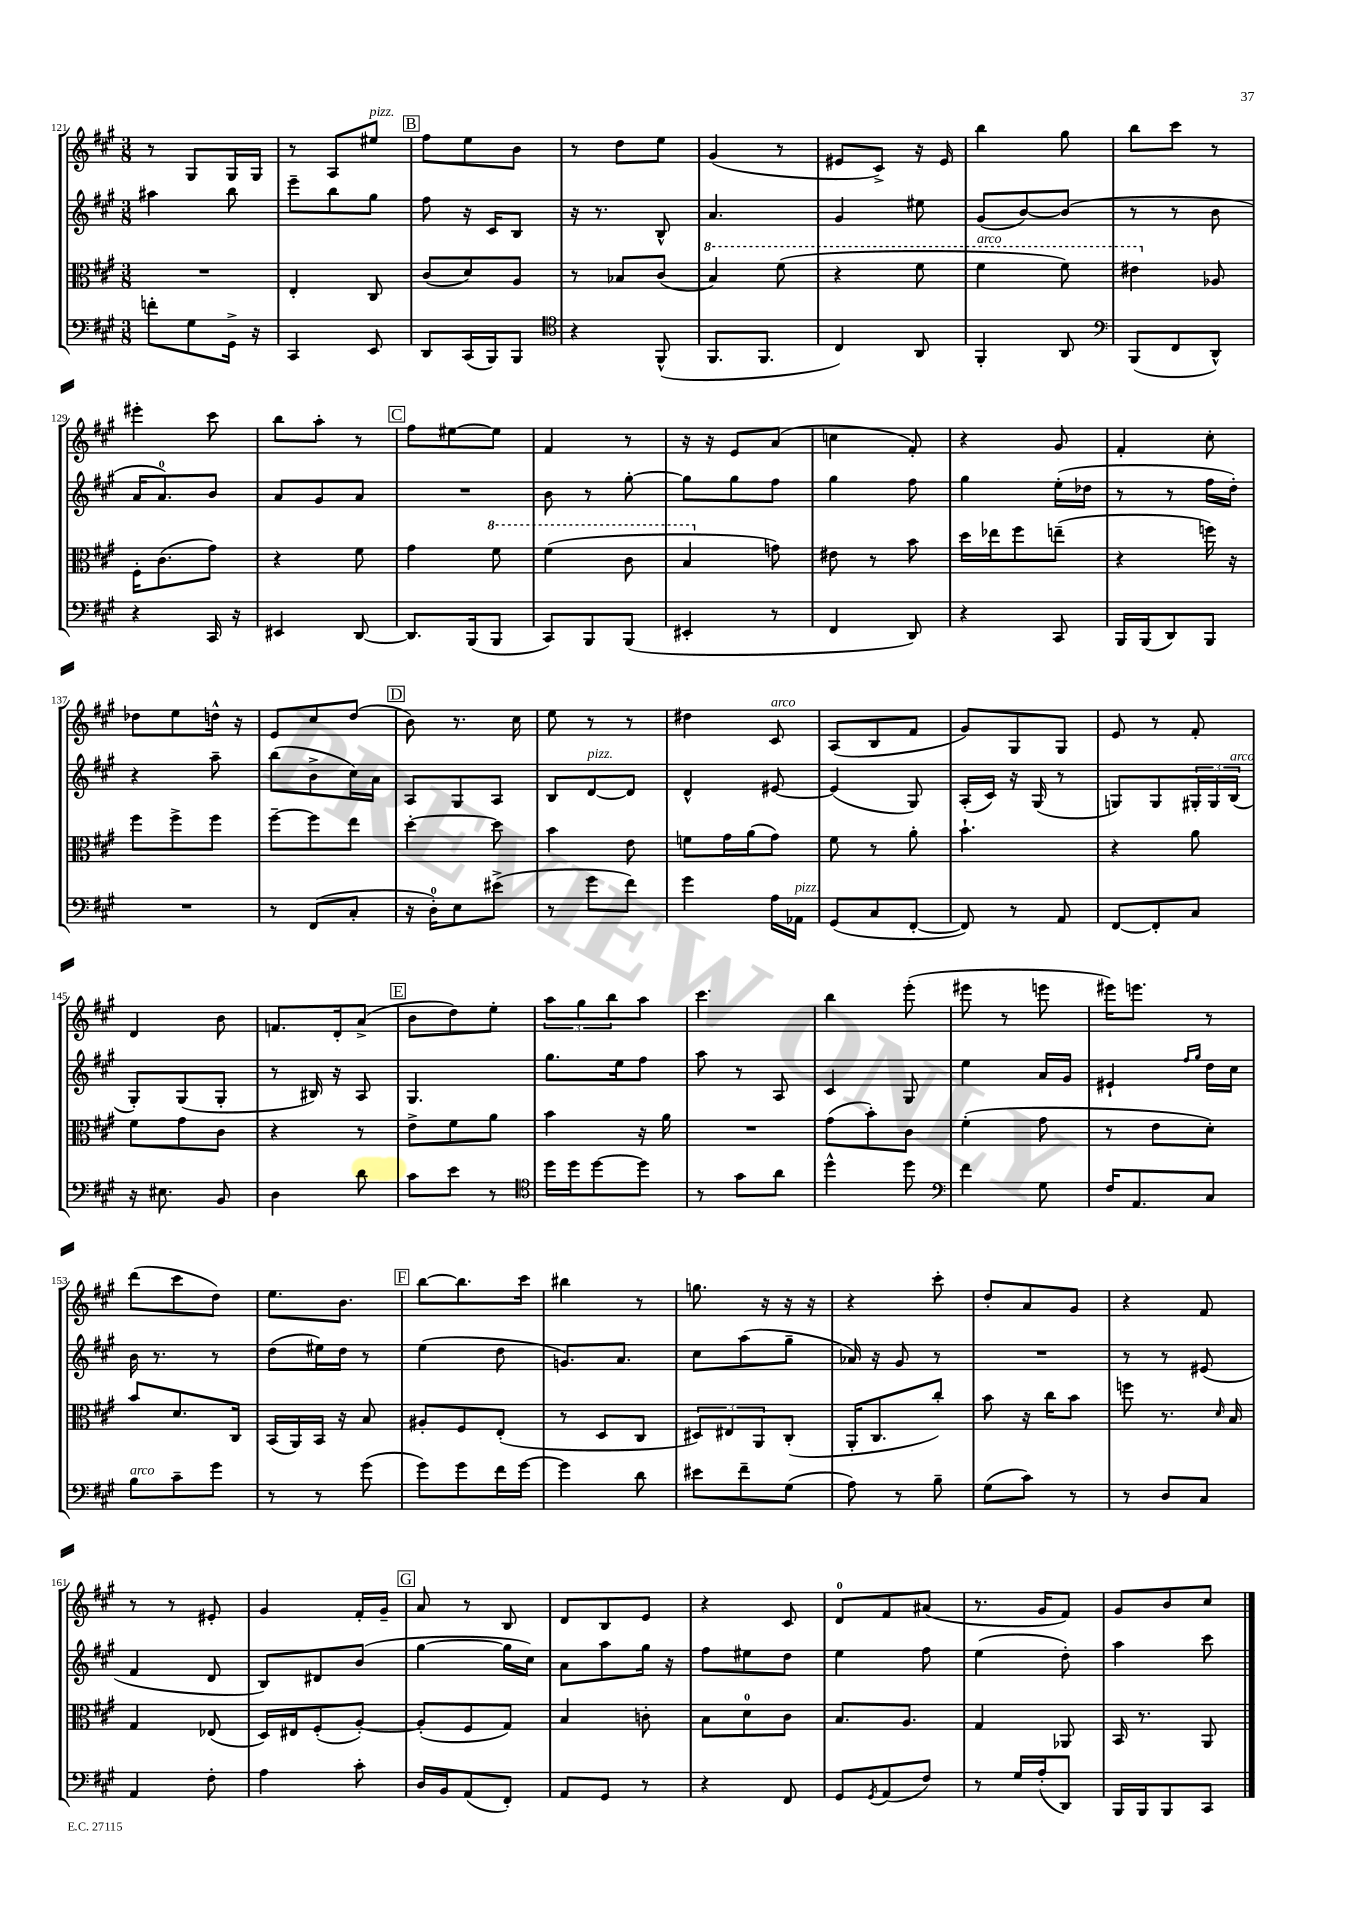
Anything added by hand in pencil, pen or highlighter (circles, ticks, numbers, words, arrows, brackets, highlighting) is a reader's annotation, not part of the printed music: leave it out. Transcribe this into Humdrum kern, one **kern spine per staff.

**kern	**kern	**kern	**kern
*staff4	*staff3	*staff2	*staff1
*clefF4	*clefC3	*clefG2	*clefG2
*k[f#c#g#]	*k[f#c#g#]	*k[f#c#g#]	*k[f#c#g#]
*M3/8	*M3/8	*M3/8	*M3/8
8f'\L	4.r	4aa#\	8r
8G#\	.	.	8G#/L
16GG#^\Jk	.	8bb\	16G#/L
16r	.	.	16G#/JJ
=	=	=	=
4CC#/	4E'/	8eee~\L	8r
.	.	8bb\	8A/L
8EE/	8C#/	8gg#\J	8ee#/J
=	=	=	=
8DD/L	(8c#/L	8ff#\	8ff#\L
(16CC#/L	8d/)	16r	8ee\
16BBB/J)	.	16c#/LK	.
8BBB/J	8A/J	8B/J	8b\J
=	=	=	=
*clefC4	*	*	*
4r	8r	16r	8r
.	.	8.r	.
.	8B-/L	.	8dd\L
(8FF#^^/	(8c#/J	8B^^/	8ee\J
=	=	=	=
8.FF#/L	4b/)	4.a/	(4g#/
8.FF#/J	.	.	.
.	(8ff#\	.	8r
=	=	=	=
4C#/)	4r	4g#/	8e#/L
.	.	.	8c#^/J)
8AA/	8ff#\	8ee#\	16r
.	.	.	16e#/
=	=	=	=
4FF#'/	4ff#\	(8g#/L	4bb\
.	.	[8b/)	.
8AA/	8ff#\)	(8b/]J	8gg#\
=	=	=	=
*clefF4	*	*	*
(8BBB/L	4ee#\	8r	8bb\L
8FF#/	.	8r	8ccc#\J
8DD^^/J)	8A-/	8b\	8r
=	=	=	=
4r	16F#'\LK	16a/LK	4eee#'\
.	(8.c#\	8.a/)	.
16CC#/	8g#\J)	8b/J	8ccc#\
16r	.	.	.
=	=	=	=
4EE#/	4r	8a/L	8bb\L
.	.	8g#/	8aa'\J
[8DD/	8f#\	8a/J	8r
=	=	=	=
8.DD/]L	4g#\	4.r	8ff#\L
.	.	.	[8ee#\
(16BBB/k	.	.	.
8BBB/J	8ff#\	.	8ee#\]J
=	=	=	=
8CC#/L)	(4ff#\	8b\	4f#/
8BBB/	.	8r	.
(8BBB/J	8cc#\	[8gg#'\	8r
=	=	=	=
4EE#'/	4b/	8gg#\]L	16r
.	.	.	16r
.	.	8gg#\	8e/L
8r	8g\)	8ff#\J	(8a/J
=	=	=	=
4FF#/	8e#\	4gg#\	4cc\
.	8r	.	.
8DD/)	8b\	8ff#\	8f#'/)
=	=	=	=
4r	16dd\LL	4gg#\	4r
.	16ee-\J	.	.
.	8ff#\	.	.
8CC#/	(8ee~\J	(16ee'\LL	8g#/
.	.	16dd-\JJ	.
=	=	=	=
16BBB/LL	4r	8r	4f#'/
(16BBB/J	.	.	.
8DD/)	.	8r	.
8BBB/J	16ff\)	16ff#\LL	8cc#'\
.	16r	16dd'\JJ)	.
=	=	=	=
4.r	8ff#\L	4r	8dd-\L
.	8ff#^\	.	8ee\
.	8ff#\J	8aa~\	16dd^^\Jk
.	.	.	16r
=	=	=	=
8r	[8ff#~\L	(8bb\L	8e/L
(8FF#/L	8ff#\]	8b^\	8cc#/
8C#'/J	8ee\J	16cc#\L)	(8dd/J
.	.	16a\JJ	.
=	=	=	=
16r	[4dd'\	8A/L	8b\)
16D'\LK)	.	.	.
8E\	.	8G#/	8.r
(8e#^\J	8dd\]	8A/J	.
.	.	.	16cc#\
=	=	=	=
8r	4b\	8B/L	8ee\
8g#\L	.	[8d/	8r
8f#\J)	8e\	8d/]J	8r
=	=	=	=
4g#\	8f\L	4d^^/	4dd#\
.	16g#\L	.	.
.	(16a\J	.	.
16A\LL	8g#\J)	[8e#/	8c#/
16AA-\JJ	.	.	.
=	=	=	=
(8GG#/L	8f#\	(4e#/]	(8A/L
8C#/	8r	.	8B/
[8FF#'/J	8a'\	8G#/)	8f#/J
=	=	=	=
8FF#/])	4.b`\	(16A'/LL	8g#/L)
.	.	16c#/JJ)	.
8r	.	16r	8G#/
.	.	(16G#/	.
8AA/	.	8r	8G#/J
=	=	=	=
[8FF#/L	4r	8G/L)	8e/
8FF#'/]	.	8G/	8r
8C#/J	8a\	24G#'/L	8f#'/
.	.	24G#/	.
.	.	(24B/JJ	.
=	=	=	=
16r	8f#\L	8G#'/L)	4d/
8.E#\	.	.	.
.	8g#\	(8G#/	.
8BB/	8c#\J	8G#'/J	8b\
=	=	=	=
4D\	4r	8r	8.f/L
.	.	16B#/)	.
.	.	16r	16d'/k
8d\	8r	8A/	(8a^/J
=	=	=	=
8c#\L	8e^\L	4.G#/	8b\L
8e\J	8f#\	.	8dd\)
8r	8a\J	.	8ee'\J
=	=	=	=
*clefC4	*	*	*
16dd\LL	4b\	8.gg#\L	12aa\L
16dd\J	.	.	.
.	.	.	12gg#\
[8dd\	.	.	.
.	.	.	12bb\
.	.	16ee\k	.
8dd\]J	16r	8ff#\J	8aa\J
.	16a\	.	.
=	=	=	=
8r	4.r	8aa\	4.ccc#\
8g#\L	.	8r	.
8a\J	.	8A/	.
=	=	=	=
4dd^^\	(8g#\L	4c#/	4bb\
.	8b'\)	.	.
8dd\	8c#\J	8G#/	(8eee'\
=	=	=	=
*clefF4	*	*	*
4f#\	(4f#'\	4ee\	8eee#\
.	.	.	8r
8G#\	8g#\	16a/LL	8eee\
.	.	16g#/JJ	.
=	=	=	=
16F#/LK	8r	4e#`/	16eee#\LK)
8.AA/	.	.	8.eee\J
.	8e\L	.	.
.	.	16qqff#/LL	.
.	.	16qqgg#/JJ	.
8C#/J	8d'\J)	16dd\LL	8r
.	.	16cc#\JJ	.
=	=	=	=
8B\L	8b/L	16b\	(8ddd\L
.	.	8.r	.
8c#~\	8.d/	.	8ccc#\
8g#\J	.	8r	8dd\J)
.	16C#/Jk	.	.
=	=	=	=
8r	(16BB/LL	(8dd\L	8.ee\L
.	16AA/)	.	.
8r	16BB/JJ	16ee#\L)	.
.	16r	16dd\JJ	8.b\J
(8g#\	8B/	8r	.
=	=	=	=
8g#\L)	8A#'/L	(4ee\	[8bb\L
8g#\	8F#/	.	8.bb\]
16f#\L	(8E'/J	8dd\	.
[16g#\JJ	.	.	16ccc#\Jk
=	=	=	=
4g#\]	8r	8.g/L)	4bb#\
.	8D/L	.	.
.	.	8.a/J	.
8d\	8C#/J	.	8r
=	=	=	=
8e#\L	12D#/L)	8cc#\L	8.gg\
.	12E#/	.	.
8f#~\	.	(8aa\	.
.	12AA/	.	.
.	.	.	16r
(8G#\J	(8C#'/J	8gg#~\J	16r
.	.	.	16r
=	=	=	=
8A\)	16AA'/LK	16a-/)	4r
.	8.C#/	16r	.
8r	.	8g#/	.
8B~\	8cc#'/J)	8r	8ccc#'\
=	=	=	=
(8G#\L	8b\	4.r	8dd'/L
8c#\J)	16r	.	8a/
.	16cc#\LK	.	.
8r	8b\J	.	8g#/J
=	=	=	=
8r	8ff\	8r	4r
8D/L	8.r	8r	.
8C#/J	.	(8e#/	8f#/
.	16qqd/	.	.
.	16B/	.	.
=	=	=	=
4AA/	4G#/	4f#/	8r
.	.	.	8r
8F#'\	(8E-/	8d/	8e#'/
=	=	=	=
4A\	16D/LL)	8B/L)	4g#/
.	16E#/J	.	.
.	(8F#'/	8d#/	.
8c#'\	[8A'/J)	(8b/J	16f#'/LL
.	.	.	16g#~/JJ
=	=	=	=
16D/LL	(8A'/]L	[4gg#\	8a/
16BB/J	.	.	.
(8AA/	8F#/	.	8r
8FF#'/J)	8G#/J)	16gg#\]LL	8B/
.	.	16cc#\JJ)	.
=	=	=	=
8AA/L	4B/	8a\L	8d/L
8GG#/J	.	8aa\	8B/
8r	8c'\	16gg#\Jk	8e/J
.	.	16r	.
=	=	=	=
4r	8B\L	8ff#\L	4r
.	8d\	8ee#\	.
8FF#/	8c#\J	8dd\J	8c#/
=	=	=	=
8GG#/L	8.B/L	4ee\	8d/L
8qGG#/	.	.	.
(8AA/	.	.	8f#/
.	8.A/J	.	.
8F#/J)	.	8ff#\	(8a#/J
=	=	=	=
8r	4G#/	(4ee\	8.r
16G#/LL	.	.	.
(16A'/J	.	.	16g#/LK
8DD/J)	8AA-/	8dd'\)	8f#/J)
=	=	=	=
16BBB/LL	16BB/	4aa\	8g#/L
16BBB/J	8.r	.	.
8BBB/	.	.	8b/
8CC#/J	8AA/	8ccc#\	8cc#/J
==	==	==	==
*-	*-	*-	*-
